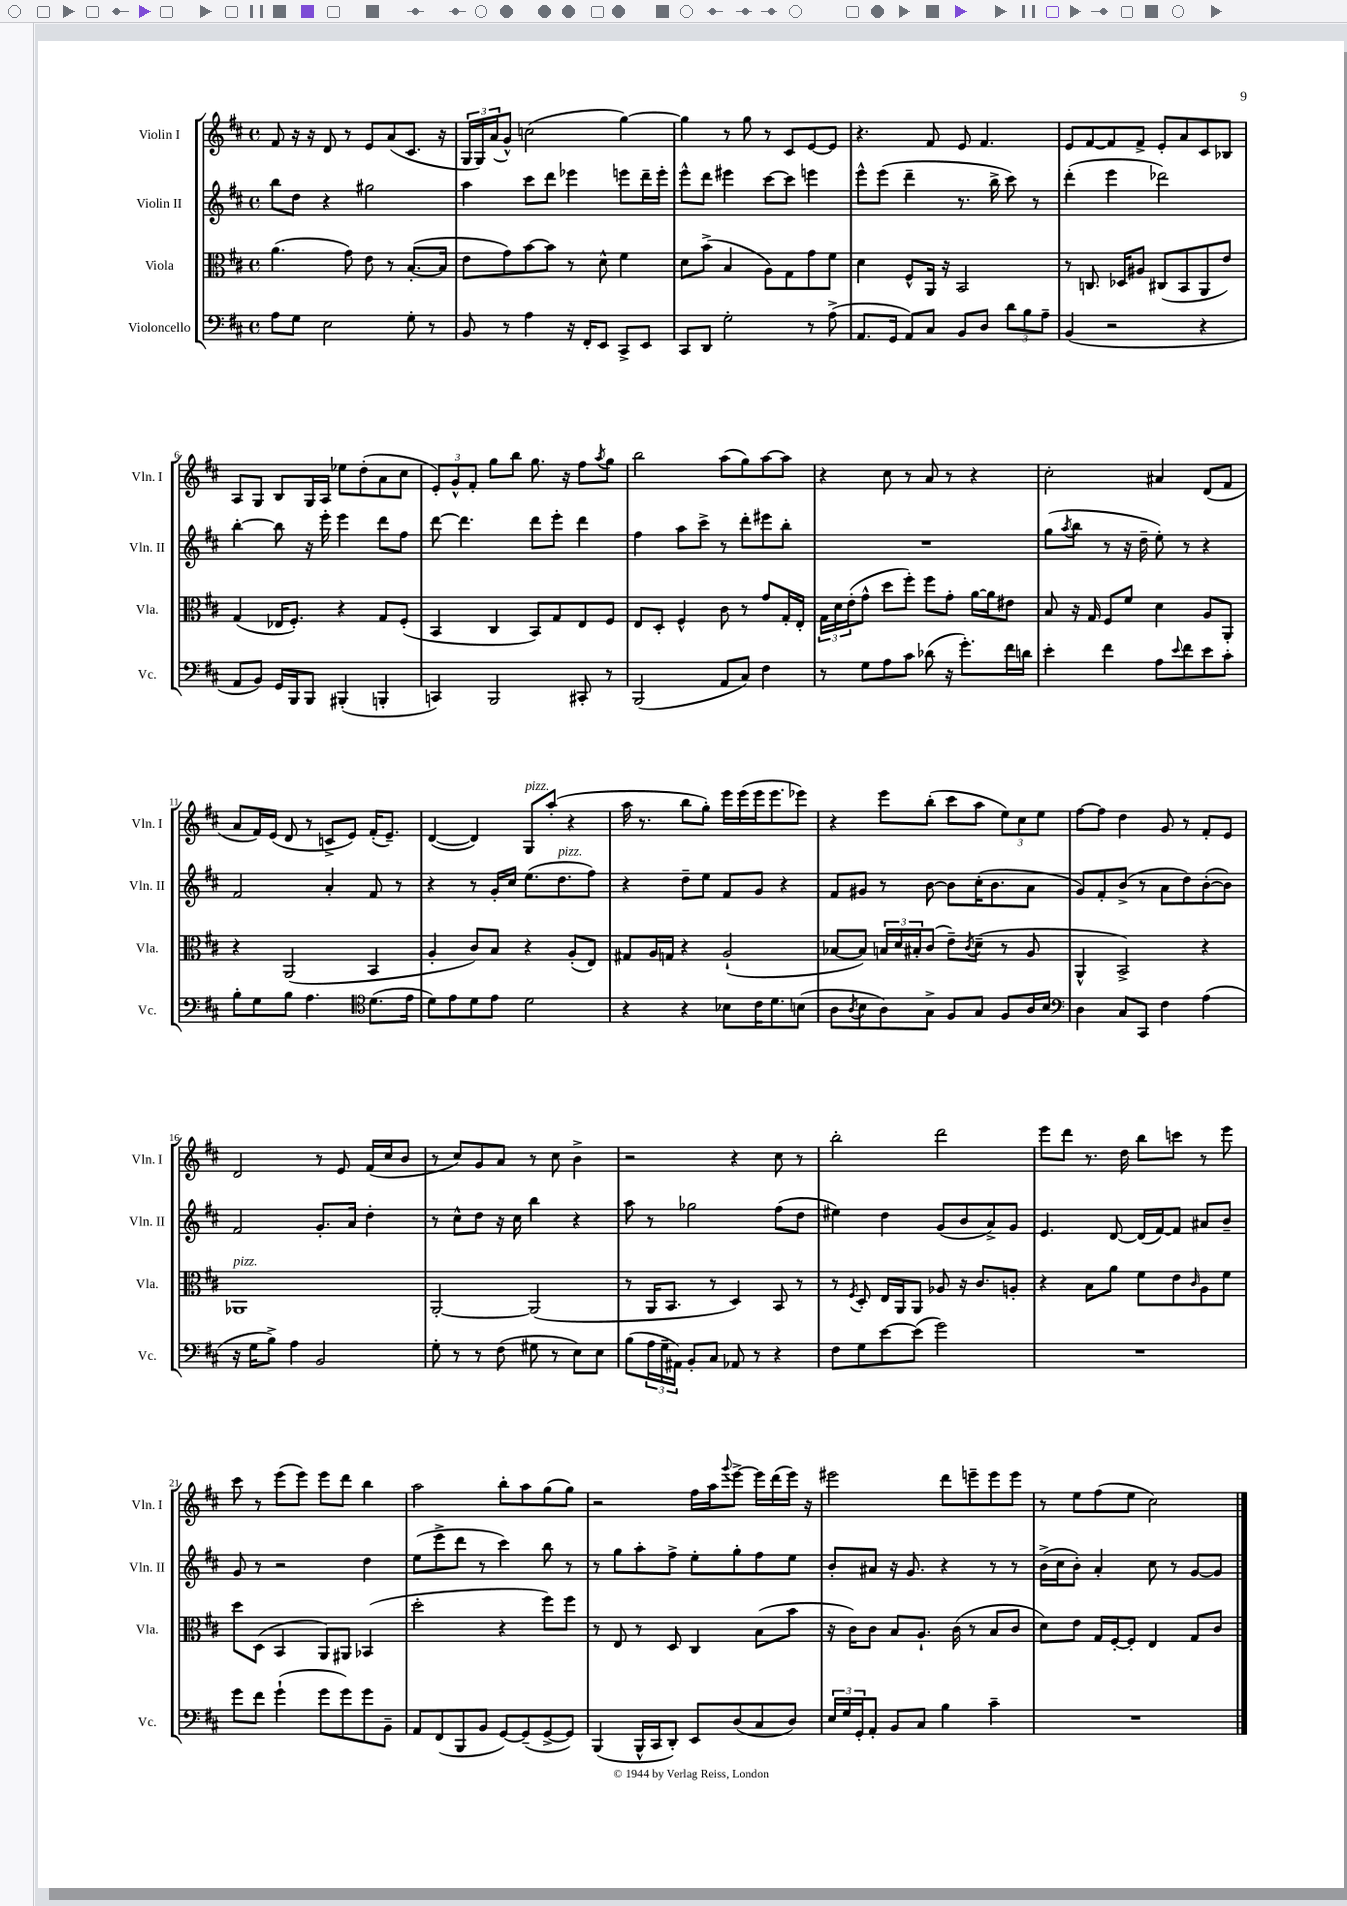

**kern	**kern	**kern	**kern
*staff4	*staff3	*staff2	*staff1
*clefF4	*clefC3	*clefG2	*clefG2
*k[f#c#]	*k[f#c#]	*k[f#c#]	*k[f#c#]
*M4/4	*M4/4	*M4/4	*M4/4
*met(c)	*met(c)	*met(c)	*met(c)
8A	(4.a	8bb	8f#
8G	.	8dd	16r
.	.	.	16r
2E	.	4r	8d
.	8g)	.	8r
.	8e	2gg#	8e
.	8r	.	(8a
8G'	([8.B'	.	8.c#
8r	.	.	.
.	16B]	.	16r
=	=	=	=
8BB	8e	4aa	24G
.	.	.	24G)
.	.	.	(24a
8r	8g)	.	8g^^)
4A	[8b	8ccc#	(2cc
.	8b]	8ddd	.
16r	8r	4eee-	.
16FF#'	.	.	.
8EE	8d^^	.	.
8CC#^	4f#	8eee	[4gg)
8EE	.	16ddd~	.
.	.	16eee'	.
=	=	=	=
8CC#	8d	8eee^^	4gg]
8DD	(8b^	8ddd	.
2G'	4B	4eee#	8r
.	.	.	8gg
.	8A)	[8ccc#	8r
.	8G	8ccc#]	8c#
8r	8g	4eee	[8e
(8A^	8f#	.	8e]
=	=	=	=
8.AA	4d	8eee^^	4.r
.	.	(8eee	.
16GG	.	.	.
8AA)	8F#^^	4ddd~	.
8C#	16AA	.	8f#
.	16r	.	.
8BB	2BB	8.r	8e
8D	.	.	4.f#
.	.	16bb^	.
12d	.	8ccc#)	.
12B	.	.	.
.	.	8r	.
12A~	.	.	.
=	=	=	=
(4BB	8r	(4ddd'	8e
.	8.C	.	[8f#
2r	.	4eee	8f#]
.	16D-	.	.
.	8A#	.	8f#^
.	(8C#	2ddd-)	8e'
.	8BB	.	8a
4r	8AA	.	8c#
.	8e)	.	8B-
=	=	=	=
8AA	(4G	[4bb'	8A
8BB)	.	.	8G
16GG	16E-	8bb]	8B
16BBB	8.F#')	.	.
8BBB	.	16r	16G
.	.	16eee'	16A
(4BBB#'	4r	4eee	8ee-
.	.	.	(8dd'
4BBB'	8G	8ddd	8a
.	(8F#'	8ff#	8cc#
=	=	=	=
4CC)	4BB	[8ddd	12e')
.	.	.	12g^^
.	.	4.ddd]	.
.	.	.	12f#'
2BBB	4C#	.	8gg
.	.	.	8bb
.	8BB)	8ddd	8.gg
.	8G	8eee'	.
.	.	.	16r
8CC#'	8E	4ddd	8ff#
.	.	.	8qaa
8r	8F#	.	8gg
=	=	=	=
(2BBB	8E	4ff#	2bb
.	8D'	.	.
.	4F#^^	8aa	.
.	.	8ccc#^	.
8AA	8c#	8r	(8aa
8C#)	8r	8ddd'	8gg)
4F#	8g	8eee#	[8aa
.	16G'	8bb'	8aa]
.	16E'	.	.
=	=	=	=
8r	24G	1r	4r
.	24d	.	.
.	(24e'	.	.
8G	8g^^	.	.
8A	8dd	.	8cc#
8c#	8ff#')	.	8r
(8d-	8ff#	.	8a
16r	8g'	.	8r
8.g')	.	.	.
.	[16a	.	4r
.	16a]	.	.
16f#	8e#	.	.
16d	.	.	.
=	=	=	=
4e'	8B	(8gg	2cc#'
.	.	8qaa	.
.	16r	8bb	.
.	16G	.	.
4f#	8F#	8r	.
.	8f#	16r	.
.	.	16dd~	.
8A	4d	8ee')	4a#
8qqe	.	.	.
8f#	.	8r	.
8e	8A	4r	(8d
8c#'	8AA'	.	8f#
=	=	=	=
8B'	4r	2f#	8a
8G	.	.	16f#)
.	.	.	(16e
8B	(2AA	.	8d
4.A	.	.	8r
.	.	4a'	8c^
.	.	.	8e)
*clefC4	*	*	*
(8.d	4BB	8f#	(16f#'
.	.	.	8.e~)
.	.	8r	.
16e	.	.	.
=	=	=	=
8d)	4A'	4r	([4d
8e	.	.	.
8d	8c#)	8r	4d])
8e	8B	16g'	.
.	.	16cc#	.
2d	4r	(8.ee	8G
.	.	.	(8aa'
.	.	8.dd	.
.	(8A'	.	4r
.	8E)	8ff#)	.
=	=	=	=
4r	8G#	4r	16aa
.	.	.	8.r
.	16A	.	.
.	16G	.	.
4r	4r	8dd~	8bb
.	.	8ee	8gg')
8B-	(2A`	8f#	16eee
.	.	.	(16eee
16c#	.	8g	16eee
8.d	.	.	8.eee
.	.	4r	.
(8B	.	.	8eee-)
=	=	=	=
8A	[8B-	8f#	4r
8qA	.	.	.
8B	8B-])	8g#	.
8A)	24B	8r	8eee
.	24d	.	.
.	24B#'	.	.
8G^	(8c#	[8b	(8bb'
8F#	8e~)	8b]	8ccc#
.	8qc#	.	.
8G	(8d~	(16cc#'	8aa
.	.	8.b	.
8F#	8r	.	12ee)
.	.	.	12cc#
16A	8A	8a	.
.	.	.	12ee
16B	.	.	.
=	=	=	=
*clefF4	*	*	*
4D	4AA^^	8g)	[8ff#
.	.	8f#'	8ff#]
8C#	2BB^)	(8b^	4dd
8CC#	.	8r	.
4F#	.	8a	8g
.	.	8dd)	8r
(4A	4r	([8b'	8f#'
.	.	8b])	8e
=	=	=	=
16r	1AA-	2f#	2d
16G	.	.	.
8B^)	.	.	.
4A	.	.	.
2BB	.	8.g'	8r
.	.	.	8e
.	.	16a	.
.	.	4dd'	(16f#
.	.	.	16cc#
.	.	.	8b
=	=	=	=
8G'	[2AA'	8r	8r
8r	.	8cc#^^	8cc#)
8r	.	8dd	8g
(8F#	.	16r	8a
.	.	16cc#	.
8G#	(2AA]	4bb	8r
8r	.	.	8cc#
8E)	.	4r	4b^
8E	.	.	.
=	=	=	=
(8B	8r	8aa	2r
24A	16AA	8r	.
24G~	.	.	.
.	8.BB	.	.
24AA#)	.	.	.
8BB'	.	2gg-	.
8C#	8r	.	.
8AA-	4D)	.	4r
8r	.	.	.
4r	8BB	(8ff#	8cc#
.	8r	8dd	8r
=	=	=	=
8F#	8r	4ee#)	2bb'
.	8qF#	.	.
8G	8D'	.	.
[8e	16E	4dd	.
.	16AA	.	.
(8e]	8AA	.	.
2g)	8A-	(8g	2ddd
.	16r	8b	.
.	8.c#	.	.
.	.	8a^)	.
.	8A'	8g	.
=	=	=	=
1r	4r	4.e	8eee
.	.	.	8ddd
.	8B	.	8.r
.	8a	[8d	.
.	.	.	16dd
.	8f#	(16d]	8bb
.	.	[16f#)	.
.	8e	8f#]	8ccc
.	16qqc#	.	.
.	8A	8a#	8r
.	8f#	8b~	8eee
=	=	=	=
8g	8dd	8g	8ccc#
8f#	(8D	8r	8r
(4g`	4BB	2r	(8eee
.	.	.	8eee)
8g	8AA)	.	8eee
8g)	8AA#	.	8ddd
8g	(4BB-	4dd	4bb
8BB~	.	.	.
=	=	=	=
8AA	2dd'	(8ee	2aa
(8FF#	.	8eee^	.
8BBB	.	8ddd	.
8BB	.	8r	.
[8GG)	4r	4ccc#)	8bb'
(8GG~]	.	.	8aa
[8GG^	8ff#)	8bb	(8gg
8GG])	8ff#	8r	8gg)
=	=	=	=
(4BBB	8r	8r	2r
.	8E	8gg	.
16BBB^^	8r	8aa'	.
16CC#	.	.	.
8DD')	8D	8ff#^	.
8EE	4C#	8ee'	16ff#
.	.	.	16aa
.	.	.	8qqggg
(8D	.	8gg'	[8eee^
8C#	(8B	8ff#	16eee]
.	.	.	(16ddd
8D)	8b	8ee	16eee)
.	.	.	16r
=	=	=	=
24E	16r	8b'	2eee#
24G	.	.	.
.	16c#)	.	.
24GG'	.	.	.
8AA'	8c#	8a#	.
8BB	8B	16r	.
.	.	8.g	.
8C#	8.A`	.	.
4B	.	4r	8ddd
.	(16c#	.	.
.	8r	.	8eee~
4c#~	8B	8r	8eee
.	8c#	8r	8eee
=	=	=	=
1r	8d)	(16b^	8r
.	.	16cc#	.
.	8e	8b')	8ee
.	16G	4a'	(8ff#
.	[16F#'	.	.
.	8F#']	.	8ee
.	4E	8cc#	2cc#)
.	.	8r	.
.	8G	[8g	.
.	8c#	8g]	.
==	==	==	==
*-	*-	*-	*-
